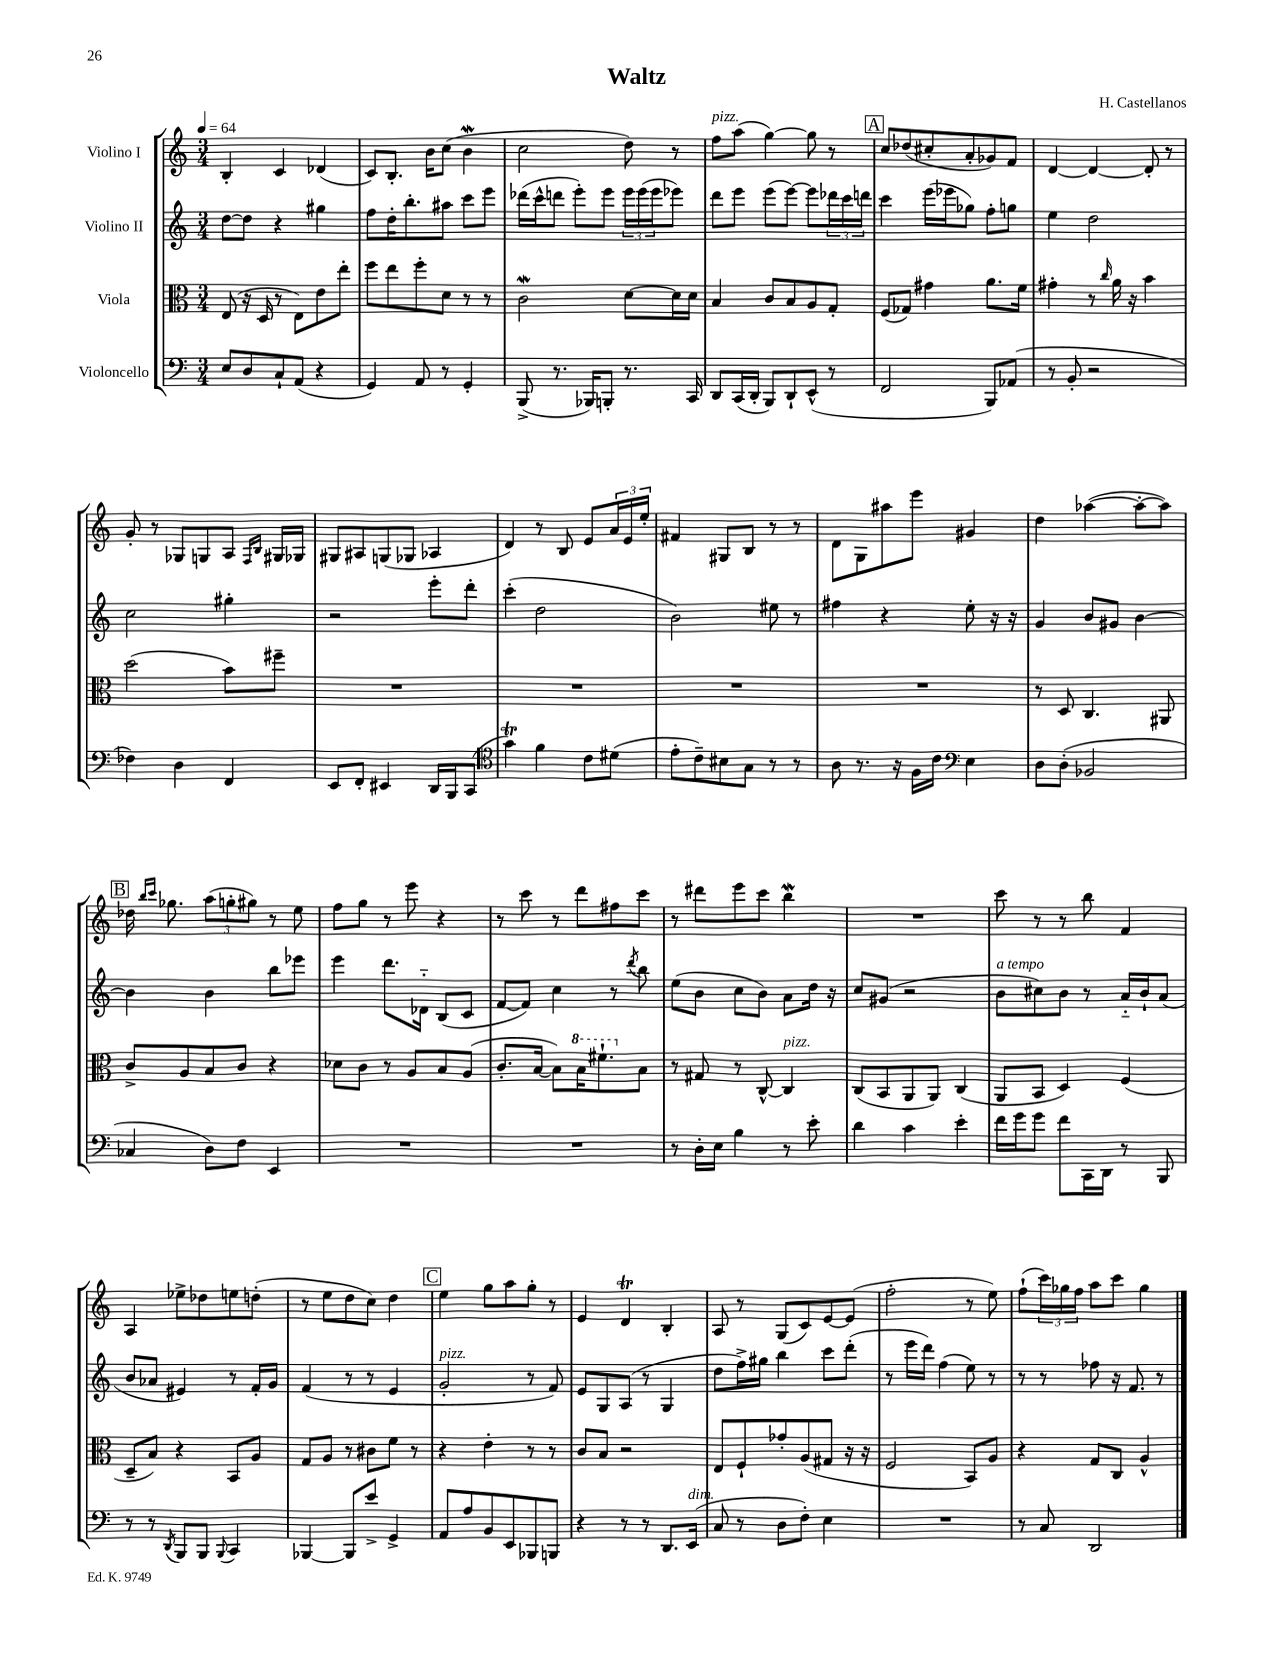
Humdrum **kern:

**kern	**kern	**kern	**kern
*part4	*part3	*part2	*part1
*staff4	*staff3	*staff2	*staff1
*I"Violoncello	*I"Viola	*I"Violino II	*I"Violino I
*clefF4	*clefC3	*clefG2	*clefG2
*k[]	*k[]	*k[]	*k[]
*M3/4	*M3/4	*M3/4	*M3/4
*MM64	*MM64	*MM64	*MM64
=1	=1	=1	=1
8E/L	(8E/	[8dd\L	4B'/
8D/	16r	8dd\J]	.
.	16D/	.	.
8C`/	8r	4r	4c/
(8AA/J	8E\L)	.	.
4r	8e\	4gg#X\	(4d-X/
.	8ee'\J	.	.
=2	=2	=2	=2
4GG/)	8ff\L	8ff\L	8c/L)
.	8ee\	16dd'\K	8.B'/J
.	.	8.bb'\	.
8AA/	8ff'\	.	.
.	.	.	16b\KL
8r	8d\J	8aa#X\J	(8cc\J
4GG'/	8r	8ccc\L	4bW\
.	8r	8eee\J	.
=3	=3	=3	=3
(8BBB^/	2cw\	(16ddd-X\LL	2cc\
.	.	16ccc^^\J	.
8.r	.	8dddn\J	.
.	.	8eee'\L)	.
16BBB-X/KL)	.	.	.
8BBBn'/J	.	8eee\J	.
8.r	[8d\L	24eee\LL	8dd\)
.	.	(24eee\	.
.	.	24eee\J	.
.	16d\L]	8eee-X\J)	8r
16CC/	16d\JJ	.	.
=4	=4	=4	=4
!	!	!	!LO:TX:a:i:t=pizz.
8DD/L	4B/	8ddd\L	8ff\L
(16CC/L	.	8eee\J	(8aa\J
16DD'/JJ	.	.	.
8BBB/L)	8c/L	(8eee\L	[4gg\)
8DD`/	8B/	[8eee\J)	.
(8EE^^/J	8A/	8eee\L]	8gg\]
8r	8G'/J	24ddd-X\L	8r
.	.	24ccc\	.
.	.	24dddn\JJ	.
!!LO:REH:place=s1:t=A
=5	=5	=5	=5
2FF/	(8F/L	4ccc\	8cc/L
.	8G-X/J)	.	(8dd-X/
.	4g#X\	(16eee\LL	8cc#X'/
.	.	16eee-X\J	.
.	.	8gg-X\J)	8a'/
8BBB/L)	8.a\L	8ff'\L	8g-X/)
(8AA-X/J	.	8ggn\J	8f/J
.	16f\Jk	.	.
=6	=6	=6	=6
8r	4g#X'\	4ee\	[4d/
8BB'/	.	.	.
2r	8r	2dd\	4d/_
.	16qqcc/	.	.
.	16a\	.	.
.	16r	.	.
.	4b\	.	8d'/]
.	.	.	8r
!!LO:LB:g=z
=7	=7	=7	=7
4F-X\)	(2dd\	2cc\	8g'/
.	.	.	8r
4D\	.	.	8G-X/L
.	.	.	8Gn/
4FF/	8b\L)	4gg#X'\	8A/J
.	.	.	16qqF/LL
.	.	.	16qqB/JJ
.	8ff#X~\J	.	16G#X/LL
.	.	.	16G-X/JJ
=8	=8	=8	=8
8EE/L	2.r	2r	8G#X/L
8FF'/J	.	.	8A#X/
4EE#X/	.	.	(8Gn/
.	.	.	8G-X/J
16DD/LL	.	8eee'\L	4A-X/
16BBB/J	.	.	.
(8CC/J	.	8ddd'\J	.
=9	=9	=9	=9
*clefC4	*	*	*
4gT\)	2.r	(4ccc'\	4d/)
4f\	.	2dd\	8r
.	.	.	8B/
8c\L	.	.	8e/L
(8d#X\J	.	.	24a/L
.	.	.	24e/
.	.	.	24ee'/JJ
=10	=10	=10	=10
8e'\L	2.r	2b\)	4f#X/
8c~\)	.	.	.
8B#X\	.	.	8G#X/L
8G\J	.	.	8B/J
8r	.	8ee#X\	8r
8r	.	8r	8r
=11	=11	=11	=11
8A\	2.r	4ff#X\	8d\L
8.r	.	.	8G\
.	.	4r	8aa#X\
16r	.	.	.
16F\LL	.	.	8eee\J
16c\JJ	.	.	.
*clefF4	*	*	*
4E\	.	8ee'\	4g#X/
.	.	16r	.
.	.	16r	.
=12	=12	=12	=12
8D\L	8r	4g/	4dd\
(8D'\J	8D/	.	.
2BB-X/	4.C/	8b/L	([4aa-X\
.	.	8g#X/J	.
.	.	[4b\	8aa-'\L_
.	8AA#X/	.	8aa-\J])
!!LO:LB:g=z
!!LO:REH:place=s1:t=B
=13	=13	=13	=13
4C-X/	8c^/L	4b\]	16dd-X\
.	.	.	16qqbb/LL
.	.	.	16qqccc/JJ
.	.	.	8.gg-X\
.	8A/	.	.
8D\L)	8B/	4b\	(12aa\L
.	.	.	12ggn'\
8F\J	8c/J	.	.
.	.	.	12gg#X\J)
4EE/	4r	8bb\L	8r
.	.	8eee-X\J	8ee\
=14	=14	=14	=14
2.r	8d-X\L	4eee\	8ff\L
.	8c\J	.	8gg\J
.	8r	8.ddd\L	8r
.	8A/L	.	8eee\
.	.	16d-X\Jk	.
.	8B/	(8B/L	4r
.	(8A/J	8c/J	.
=15	=15	=15	=15
2.r	8.c'/L	[8f/L	8r
.	.	8f/J])	8ccc\
.	[16B/Jk	.	.
.	8B\L])	4cc\	8r
*	*8va	*	*
.	16b\K	.	8ddd\L
.	8.ff#X`\	.	.
.	.	8r	8ff#X\
.	.	8qddd/	.
*	*X8va	*	*
.	8B\J	8bb\	8ccc\J
=16	=16	=16	=16
8r	8r	(8ee\L	8r
16D'\LL	8G#X/	8b\J	8ddd#X\L
16E\JJ	.	.	.
4B\	8r	8cc\L	8eee\
.	[8C^^/	8b\J)	8ccc\J
!	!LO:TX:a:i:t=pizz.	!	!
8r	4C/]	8a\L	4bbW\
8e'\	.	16dd\Jk	.
.	.	16r	.
=17	=17	=17	=17
4d\	(8C/L	8cc/L	2.r
.	8BB/	(8g#X/J	.
4c\	8AA/	2r	.
.	8AA/J)	.	.
4e'\	(4C/	.	.
=18	=18	=18	=18
!	!	!LO:TX:a:i:t=a tempo	!
16f\LL	8AA/L	8b\L	8ccc\
16g\J	.	.	.
8g\J	8BB/J	8cc#X\)	8r
8f\L	4D/)	8b\J	8r
16CC\L	.	8r	8bb\
16DD\JJ	.	.	.
8r	(4F/	16a/LL	4f/
.	.	16b`/J	.
8BBB/	.	(8a/J	.
!!LO:LB:g=z
=19	=19	=19	=19
8r	8D~/L	8b/L	4A/
8r	8B/J)	8a-X/J	.
8qDD/	.	.	.
8BBB/L	4r	4e#X/)	8ee-X^\L
8BBB/J	.	.	8dd-X\
8qqBBB/	.	.	.
4CC/	8BB/L	8r	8een\
.	8A/J	16f'/LL	(8ddn'\J
.	.	16g/JJ	.
=20	=20	=20	=20
[4BBB-X/	8G/L	(4f/	8r
.	8A/J	.	8ee\L
8BBB-/L]	8r	8r	8dd\
8e^/J	8c#X\L	8r	8cc\J)
4GG^/	8f\J	4e/	4dd\
.	8r	.	.
!!LO:REH:place=s1:t=C
=21	=21	=21	=21
!	!	!LO:TX:a:i:t=pizz.	!
8AA/L	4r	2g'/	4ee\
8A/	.	.	.
8BB/	4e'\	.	8gg\L
8EE/	.	.	8aa\
8BBB-X/	8r	8r	8gg'\J
8BBBn/J	8r	8f/)	8r
=22	=22	=22	=22
4r	8c/L	8e/L	4e/
.	8B/J	8G/	.
8r	2r	(8A/J	4dT/
8r	.	8r	.
8.DD/L	.	4G/	4B'/
!LO:TX:a:i:t=dim.	!	!	!
(16EE/Jk	.	.	.
=23	=23	=23	=23
8C/	8E/L	8dd\L	8A/
8r	8F`/	16ff^\L)	8r
.	.	16gg#X\JJ	.
8D\L	8g-X'/	4bb\	(8G/L
8F'\J)	(8A/	.	8c/)
4E\	8G#X/J	8ccc\L	[8e/
.	16r	(8ddd'\J	(8e/J]
.	16r	.	.
=24	=24	=24	=24
2.r	2F/	8r	2ff'\
.	.	16eee\LL	.
.	.	16ddd\JJ)	.
.	.	(4ff\	.
.	8BB/L)	8ee\)	8r
.	8A/J	8r	8ee\)
=25	=25	=25	=25
8r	4r	8r	(8ff`\L
8C/	.	8r	24ccc\L)
.	.	.	24gg-X\
.	.	.	24ff\JJ
2DD/	8G/L	8ff-X\	8aa\L
.	8C/J	16r	8ccc\J
.	.	8.f/	.
.	4A^^/	.	4gg-\
.	.	8r	.
==	==	==	==
*-	*-	*-	*-
